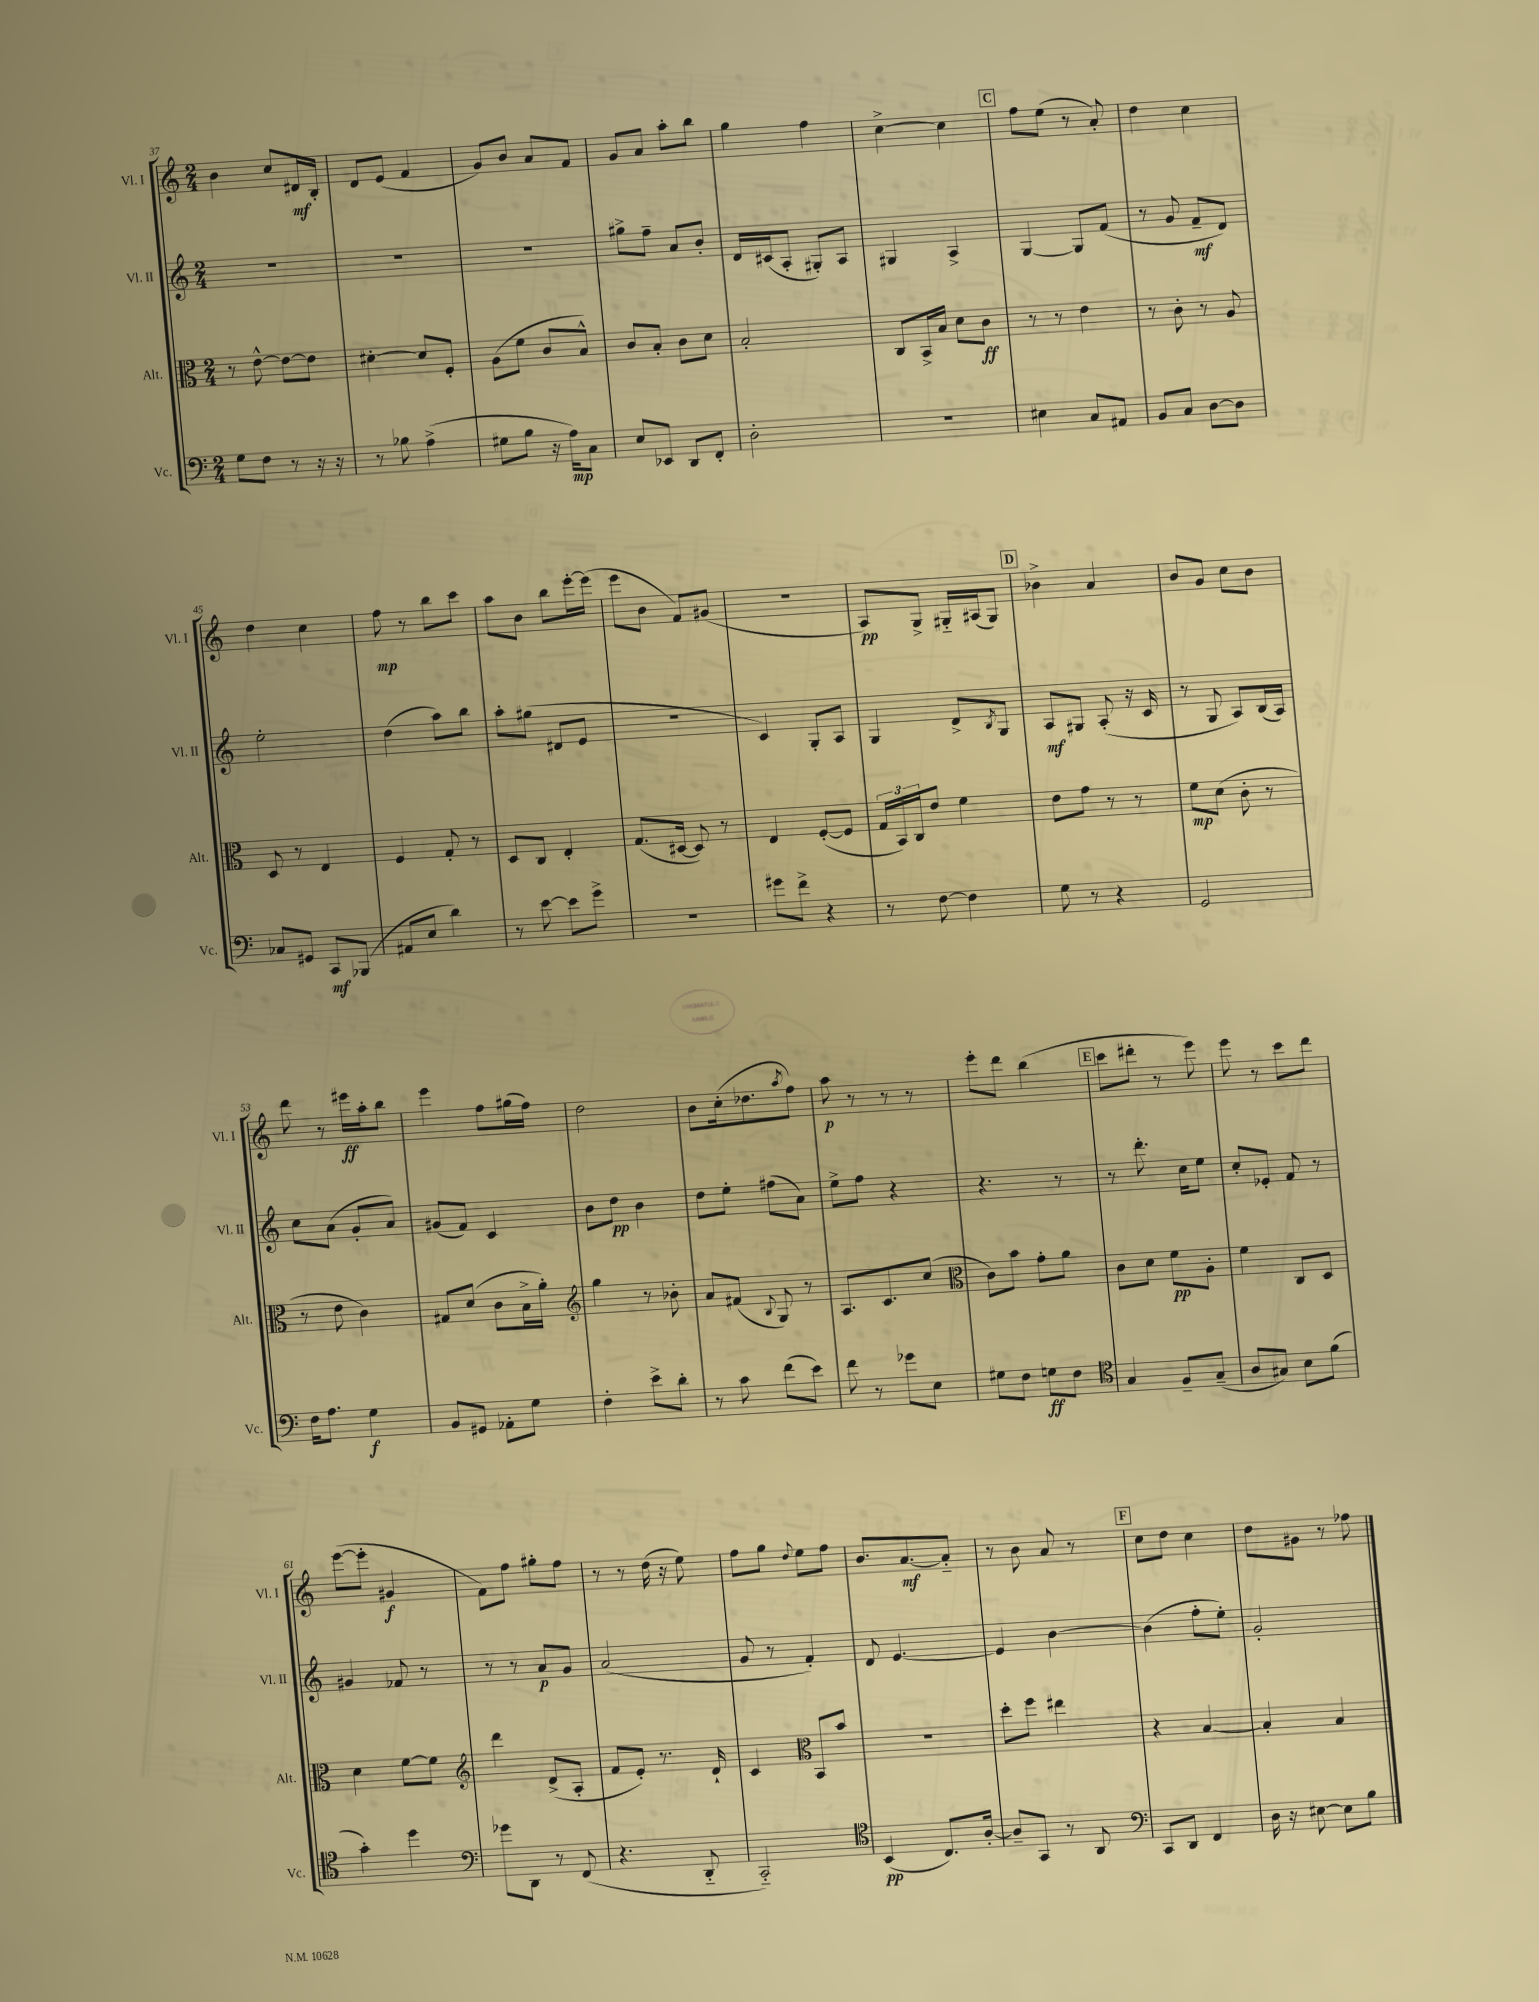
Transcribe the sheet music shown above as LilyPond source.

<<
\new StaffGroup <<
\new Staff = "s0" \with { instrumentName = "Vl. I" shortInstrumentName = "Vl. I" } {
    \clef treble \key c \major \numericTimeSignature \time 2/4
    b'4 c''8 dis'16\mf b16-. |
    d'8 e'8( f'4 |
    g'8) b'8 a'8 f'8 |
    g'8 a'8 a''8-. b''8 |
    g''4 f''4 |
    c''4~-> c''4 |
    \mark \markup { \box "C" } f''8 e''8( r8 a'8-.) |
    d''4 c''4 |
    d''4 c''4 |
    f''8\mp r8 b''8 c'''8 |
    a''8 b'8 b''8 e'''16~-. e'''16( |
    e'''8 b'8 f'8) gis'8( |
    r2 |
    a8\pp) g8-> gis16-_ ais16( gis8) |
    \mark \markup { \box "D" } bes'4-> a'4 |
    b'8 g'8 c''8 b'8 |
    d'''8 r8 eis'''16\ff a''16-. b''8 |
    e'''4 f''8 gis''16( f''16) |
    d''2 |
    b'8 c''16-.( des''8. \acciaccatura { a''8 } f''8) |
    a''8\p r8 r8 r8 |
    e'''8-. d'''8 b''4( |
    \mark \markup { \box "E" } c'''8 dis'''8-. r8 e'''8) |
    e'''8 r8 c'''8 d'''8 |
    e'''8~( e'''8-. gis'4\f |
    f'8) f''8 gis''8-. f''8 |
    r8 r8 d''16( r16 e''8) |
    f''8 g''8 \appoggiatura { d''8 } e''8 f''8 |
    b'8. a'8.~\mf a'8-_ |
    r8 b'8 a'8 r8 |
    \mark \markup { \box "F" } c''8 d''8 c''4 |
    d''8 gis'8 r8 fes''8 \bar "|." |
}
\new Staff = "s1" \with { instrumentName = "Vl. II" shortInstrumentName = "Vl. II" } {
    \clef treble \key c \major \numericTimeSignature \time 2/4
    R2 |
    R2 |
    R2 |
    gis''8-> f''8-- a'8 b'8-. |
    d'16 cis'16( a8-. gis8-.) a8 |
    gis4 a4-> |
    \mark \markup { \box "C" } g4~ g8 f'8( |
    r8 g'8 f'8--\mf d'8) |
    e''2-. |
    d''4( a''8) b''8 |
    a''8-. gis''8( dis'8 e'8 |
    R2 |
    c'4) g8-. a8 |
    g4 d'8-> \acciaccatura { b8 } g8 |
    \mark \markup { \box "D" } a8\mf gis8 a8-.( r16 c'16 |
    r8 g8 a8) b16( a16) |
    c''8 a'8( g'8-. a'8) |
    gis'8( f'8) c'4 |
    b'8 d''8\pp b'4 |
    d''8 e''8-. fis''8( a'8) |
    e''8-> f''8 r4 |
    r4. r8 |
    \mark \markup { \box "E" } r8 d'''8.-. c''16 e''8 |
    c''8-. ees'8-. f'8 r8 |
    gis'4 fes'8 r8 |
    r8 r8 a'8\p g'8 |
    a'2( |
    g'8 r8 f'4-.) |
    d'8 e'4.~ |
    e'4 b'4~ |
    \mark \markup { \box "F" } b'4( f''8-. e''8-.) |
    g'2-. \bar "|." |
}
\new Staff = "s2" \with { instrumentName = "Alt." shortInstrumentName = "Alt." } {
    \clef alto \key c \major \numericTimeSignature \time 2/4
    r8 e'8~-^ e'8~ e'8 |
    dis'4~-. dis'8 f8-. |
    a8( f'8 c'8 b8-^) |
    c'8 b8-. c'8 d'8 |
    b2-. |
    c8 b,16-> b16 d'8 c'8\ff |
    \mark \markup { \box "C" } r8 r8 e'4 |
    r8 c'8-. r8 a8 |
    d8 r8 e4 |
    f4 g8-. r8 |
    d8 c8 e4-. |
    g8.( dis16~ dis8) r8 |
    e4 f8~-.( f8 |
    \tuplet 3/2 { g16 b,16) c16 } e'8 f'4 |
    \mark \markup { \box "D" } e'8 g'8 r8 r8 |
    f'8\mp d'8( c'8-. r8 |
    r8 e'8 c'4) |
    gis8 d'8( c'8 b16-> a'16-.) |
    \clef treble g''4 r8 bes'8-. |
    a'8 fis'8( \appoggiatura { b8 } g8) r8 |
    a8. c'8. c''8( |
    \clef alto c'8) b'8 g'8-. a'8 |
    \mark \markup { \box "E" } c'8 d'8 f'8\pp a8-. |
    f'4 c8 d8 |
    d'4 f'8~ f'8 |
    \clef treble d'''4 d'8->( a8-. |
    f'8 e'8-.) r8. d'16-! |
    c'4 \clef alto b,8 b'8 |
    r2 |
    d''8-. f''8 eis''4 |
    \mark \markup { \box "F" } r4 b4~ |
    b4-. b4 \bar "|." |
}
\new Staff = "s3" \with { instrumentName = "Vc." shortInstrumentName = "Vc." } {
    \clef bass \key c \major \numericTimeSignature \time 2/4
    g8 f8 r8 r16 r16 |
    r8 bes8 a4->( |
    gis8 b8 r16 a16\mp) c8 |
    e8 ees,8 d,8 f,8-. |
    d2-. |
    R2 |
    \mark \markup { \box "C" } eis4 c8 ais,8 |
    b,8 c8 d8~ d8 |
    ces8 gis,8 c,8\mf bes,,8( |
    ais,8 e8 d'4) |
    r8 e'8~ e'8 g'8-> |
    R2 |
    gis'8 f'8-> r4 |
    r8 f8~ f4 |
    \mark \markup { \box "D" } g8 r8 r4 |
    g,2 |
    f16 a8. g4\f |
    b,8 gis,8 aes,8-. g8 |
    f4-. e'8-> d'8-. |
    r8 c'8 f'8( e'8) |
    f'8 r8 ges'8 e8 |
    gis8 f8 g8\ff f8 |
    \mark \markup { \box "E" } \clef tenor g4 f8-- g8--( |
    a8 gis8) b8 f'8( |
    g'4-.) d''4 |
    \clef bass ges'8 d,8 r8 f,8( |
    r4. d,8-_ |
    c,2-_) |
    \clef tenor b,4\pp( c8.) a16~-. |
    a8-- g,8 r8 a,8 |
    \mark \markup { \box "F" } \clef bass c,8 d,8 f,4 |
    d16 r16 eis8~ eis8 b8 \bar "|." |
}
>>
>>
\layout { \context { \Score currentBarNumber = #37 } }
